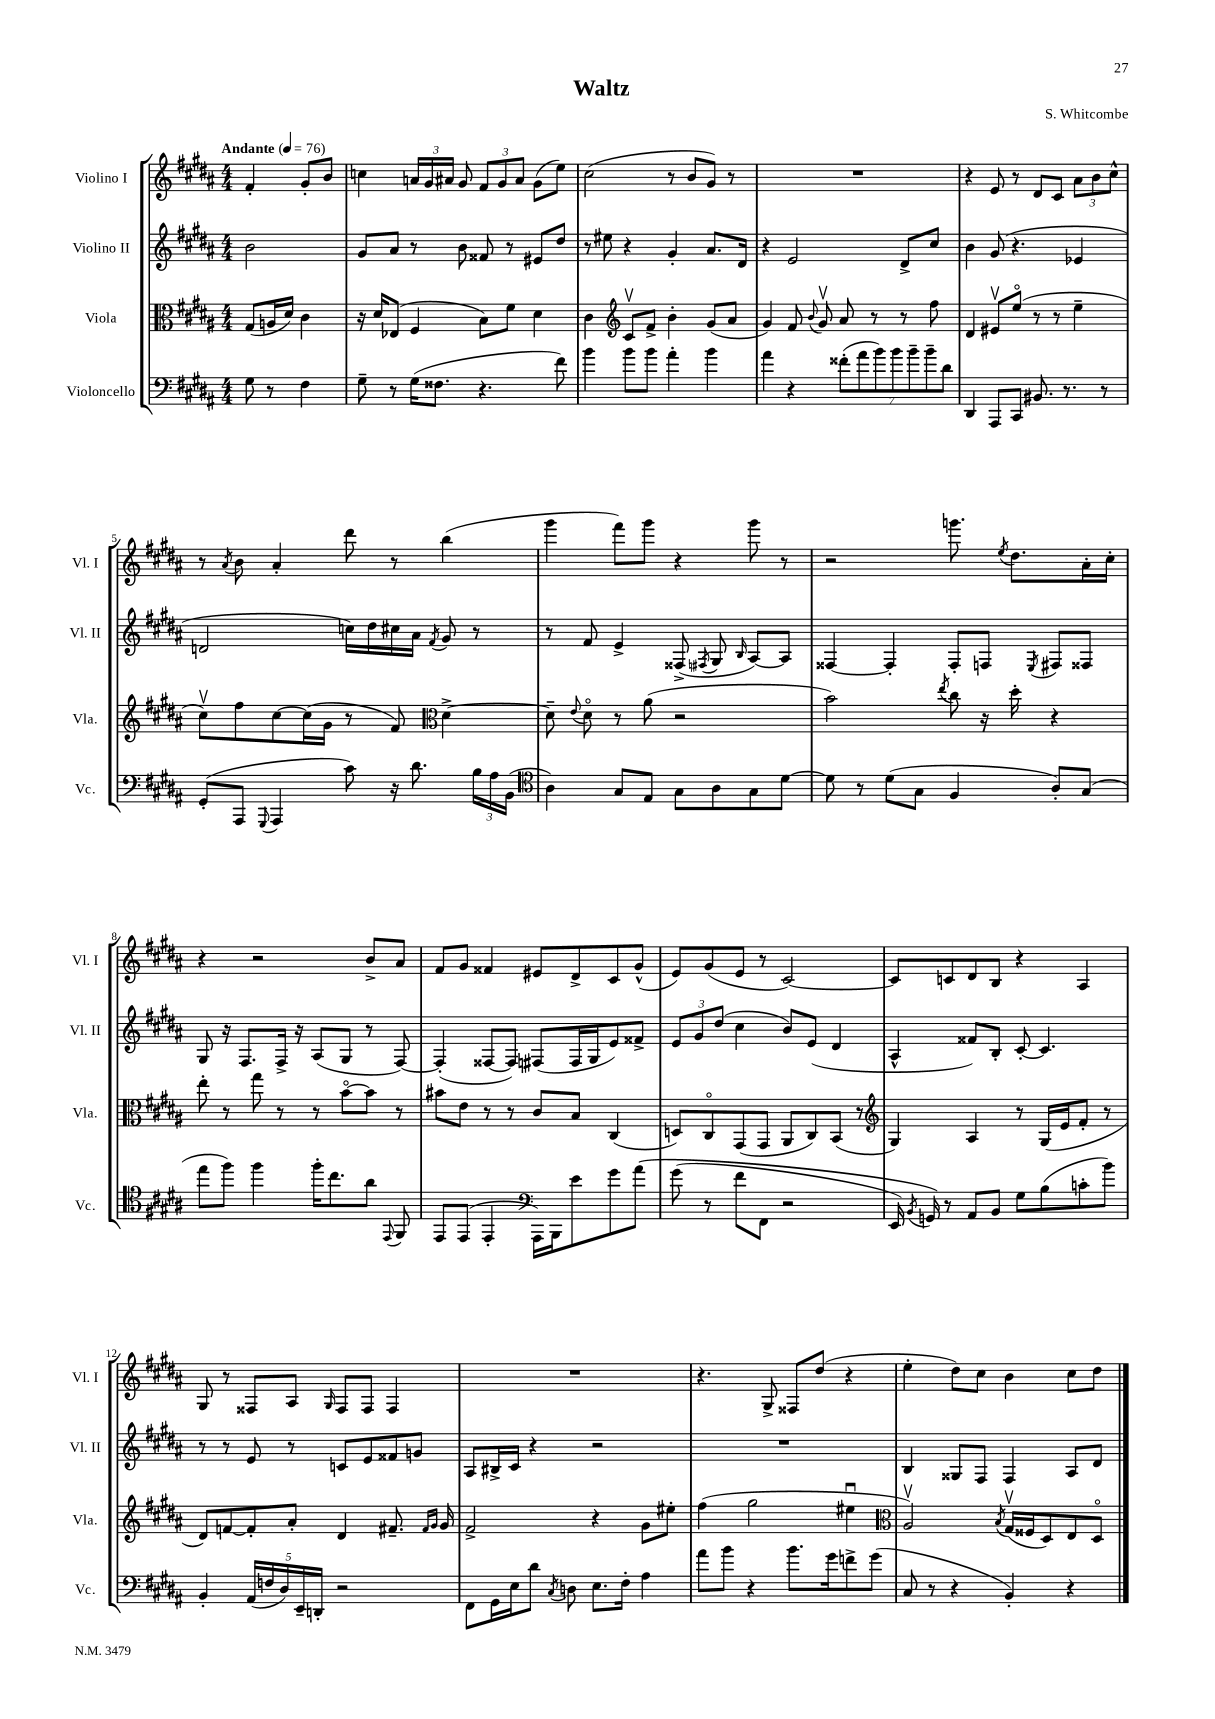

**kern	**kern	**kern	**kern
*staff4	*staff3	*staff2	*staff1
*clefF4	*clefC3	*clefG2	*clefG2
*k[f#c#g#d#a#]	*k[f#c#g#d#a#]	*k[f#c#g#d#a#]	*k[f#c#g#d#a#]
*M4/4	*M4/4	*M4/4	*M4/4
*MM76	*MM76	*MM76	*MM76
8G#\	(8G#/L	2b\	4f#'/
8r	16A/L	.	.
.	16d#/JJ)	.	.
4F#\	4c#\	.	8g#'/L
.	.	.	8b/J
=	=	=	=
8G#~\	16r	8g#/L	4cc\
.	16d#/LK	.	.
8r	(8E-/J	8a#/J	.
(16G#\LK	4F#/	8r	24a/LL
.	.	.	24g#/
8.F##\J	.	.	.
.	.	.	24a#/JJ
.	.	8b\	8g#/
4.r	8B\L)	8f##/	12f#/L
.	.	.	12g#/
.	8f#\J	8r	.
.	.	.	12a#/J
.	4d#\	8e#/L	(8g#\L
8f#\)	.	8dd#/J	8ee\J)
=	=	=	=
4b\	4c#\	8r	(2cc#\
.	.	8ee#\	.
*	*clefG2	*	*
8b\L	8c#v/L	4r	.
8b\J	8f#^/J	.	.
4a#'\	4b'\	4g#'/	8r
.	.	.	8b/L
4b\	(8g#/L	8.a#/L	8g#/J)
.	8a#/J	.	8r
.	.	16d#/Jk	.
=	=	=	=
4a#\	4g#/)	4r	1r
4r	8f#/	2e/	.
.	8qqb/	.	.
.	8g#v/	.	.
(14f##'\L	8a#/	.	.
14a#\	.	.	.
.	8r	.	.
14b\)	.	.	.
14b\	.	.	.
.	8r	8d#^/L	.
14b~\	.	.	.
14b~\	.	.	.
.	8ff#\	8cc#/J	.
14d#\J	.	.	.
=	=	=	=
4DD#/	4d#/	4b\	4r
8AAA#/L	8e#v/L	(8g#/	8e/
8CC#/J	(8eeo/J	4.r	8r
8.BB#/	8r	.	8d#/L
.	8r	.	8c#/J
8.r	.	.	.
.	4ee~\	4e-/	12a#\L
.	.	.	12b\
8r	.	.	.
.	.	.	12cc#^^\J
=	=	=	=
(8GG#'/L	8cc#v\L)	2d/	8r
.	.	.	8qa#/
8AAA#/J	8ff#\	.	8b\
8qqGGG#/	.	.	.
4AAA#/	[8cc#\	.	4a#'/
.	(16cc#\]L	.	.
.	16g#\JJ	.	.
8c#\)	8r	16cc\LL)	8ddd#\
.	.	16dd#\	.
16r	8f#/)	16cc#\	8r
8.d#\	.	16a#\JJ	.
*	*clefC3	*	*
.	.	8qf#/	.
.	[4d#^\	8g#/	(4bb\
24B\LL	.	8r	.
24A#\	.	.	.
(24BB\JJ	.	.	.
=	=	=	=
*clefC4	*	*	*
4A#\)	8d#~\]	8r	4ggg#\
.	8qqe/	.	.
.	8d#o\	8f#/	.
8G#/L	8r	4e^/	8fff#\L)
8E/J	(8a#\	.	8ggg#\J
8G#\L	2r	(8F##^/	4r
.	.	8qF#/	.
8A#\	.	8G#/	.
.	.	16qqB/	.
8G#\	.	[8A#/L)	8ggg#\
[8d#\J	.	8A#/]J	8r
=	=	=	=
8d#\]	2b\)	[4F##/	2r
8r	.	.	.
(8d#\L	.	4F##'/]	.
8G#\J	.	.	.
.	8qee/	.	.
4F#/	8cc#\	8F##'/L	8.ggg\
.	16r	8F/J	.
.	.	.	8qee/
.	16dd#'\	.	8.dd#\L
.	.	8qE/	.
8A#'/L)	4r	8F#/L	.
(8G#/J	.	8F##/J	16a#'\L
.	.	.	16cc#'\JJ
=	=	=	=
8ee\L	8ee'\	8G#/	4r
8ff#\J)	8r	16r	.
.	.	8.F#/L	.
4ff#\	8gg#\	.	2r
.	8r	16F#^/Jk	.
.	.	16r	.
16ff#'\LK	8r	(8A#/L	.
8.cc#\	.	.	.
.	[8bo\L	8G#/J	.
8a#\J	8b\]J	8r	8b^/L
8qqEE/	.	.	.
8FF#/	8r	[8F#/)	8a#/J
=	=	=	=
8EE/L	8b#\L	(4F#'/]	8f#/L
(8EE/J	8e\J	.	8g#/J
4EE'/	8r	[8F##/L	4f##/
.	8r	8F##/]J)	.
*clefF4	*	*	*
16AAA#\LL)	8c#/L	(8F#/L	8e#/L
16BBB\J	.	.	.
8e\	8B/J	16F#/L	8d#^/
.	.	16G#/J	.
8g#\	(4C#/	8e/)	8c#/
&(8a#\J	.	8f##^/J	(8g#^^/J
=	=	=	=
(8g#\	8D/L)	12e/L	8e/L)
.	.	12g#/	.
8r	8C#o/	.	(8g#/
.	.	(12dd#/J	.
8f#\L	(8GG#/	4cc#\	8e/J
8FF#\J	8GG#/J	.	8r
2r	8AA#/L	8b/L)	[2c#/)
.	8C#/)	(8e/J	.
.	(8BB/J	4d#/	.
.	8r	.	.
=	=	=	=
*	*clefG2	*	*
16EE/)	4G#/)	4A#^^/	8c#/]L
8qBB/	.	.	.
16GG/&)	.	.	.
8r	.	.	8c/
8AA#/L	4A#/	8f##/L)	8d#/
8BB/J	.	8B'/J	8B/J
8G#\L	8r	[8c#'/	4r
(8B\	(16G#/LL	4.c#/]	.
.	16e/J	.	.
8c'\	8f#'/J	.	4A#/
8b\J)	8r	.	.
=	=	=	=
4BB'/	8d#/L)	8r	8G#/
.	[8f/	8r	8r
(20AA#/LL	8f'/]	8e/	8F##/L
20F/	.	.	.
20D#/)	.	.	.
.	8a#'/J	8r	8A#/J
20EE~/	.	.	.
20DD'/JJ	.	.	.
.	.	.	16qqG#/
2r	4d#/	8c/L	8F##/L
.	.	8e/	8F##/J
.	8.f#~/	8f##/	4F##/
.	.	8g/J	.
.	16qqf#/LL	.	.
.	16qqg#/JJ	.	.
.	16g#/	.	.
=	=	=	=
8FF#\L	2f#^/	8A#/L	1r
16GG#\L	.	16B#^/L	.
16E\J	.	16c#/JJ	.
8d#\J	.	4r	.
8qC#/	.	.	.
8D\	.	.	.
8.E\L	4r	2r	.
16F#'\Jk	.	.	.
4A#\	8g#\L	.	.
.	8ee#'\J	.	.
=	=	=	=
8a#\L	(4ff#\	1r	4.r
8b\J	.	.	.
4r	2gg#\	.	.
.	.	.	8G#^/
8.b\L	.	.	8F##/L
.	.	.	(8dd#/J
16g#\k	.	.	.
8f^\	4ee#u\	.	4r
(8g#\J	.	.	.
=	=	=	=
*	*clefC3	*	*
8C#/	2A#v/)	4B/	4ee'\
8r	.	.	.
4r	.	8G##/L	8dd#\L)
.	.	8F#/J	8cc#\J
.	8qB/	.	.
4BB'/)	(16G#v/LL	4F#/	4b\
.	16F##/J	.	.
.	8D#/)	.	.
4r	8E/	8A#/L	8cc#\L
.	8D#o/J	8d#/J	8dd#\J
==	==	==	==
*-	*-	*-	*-
